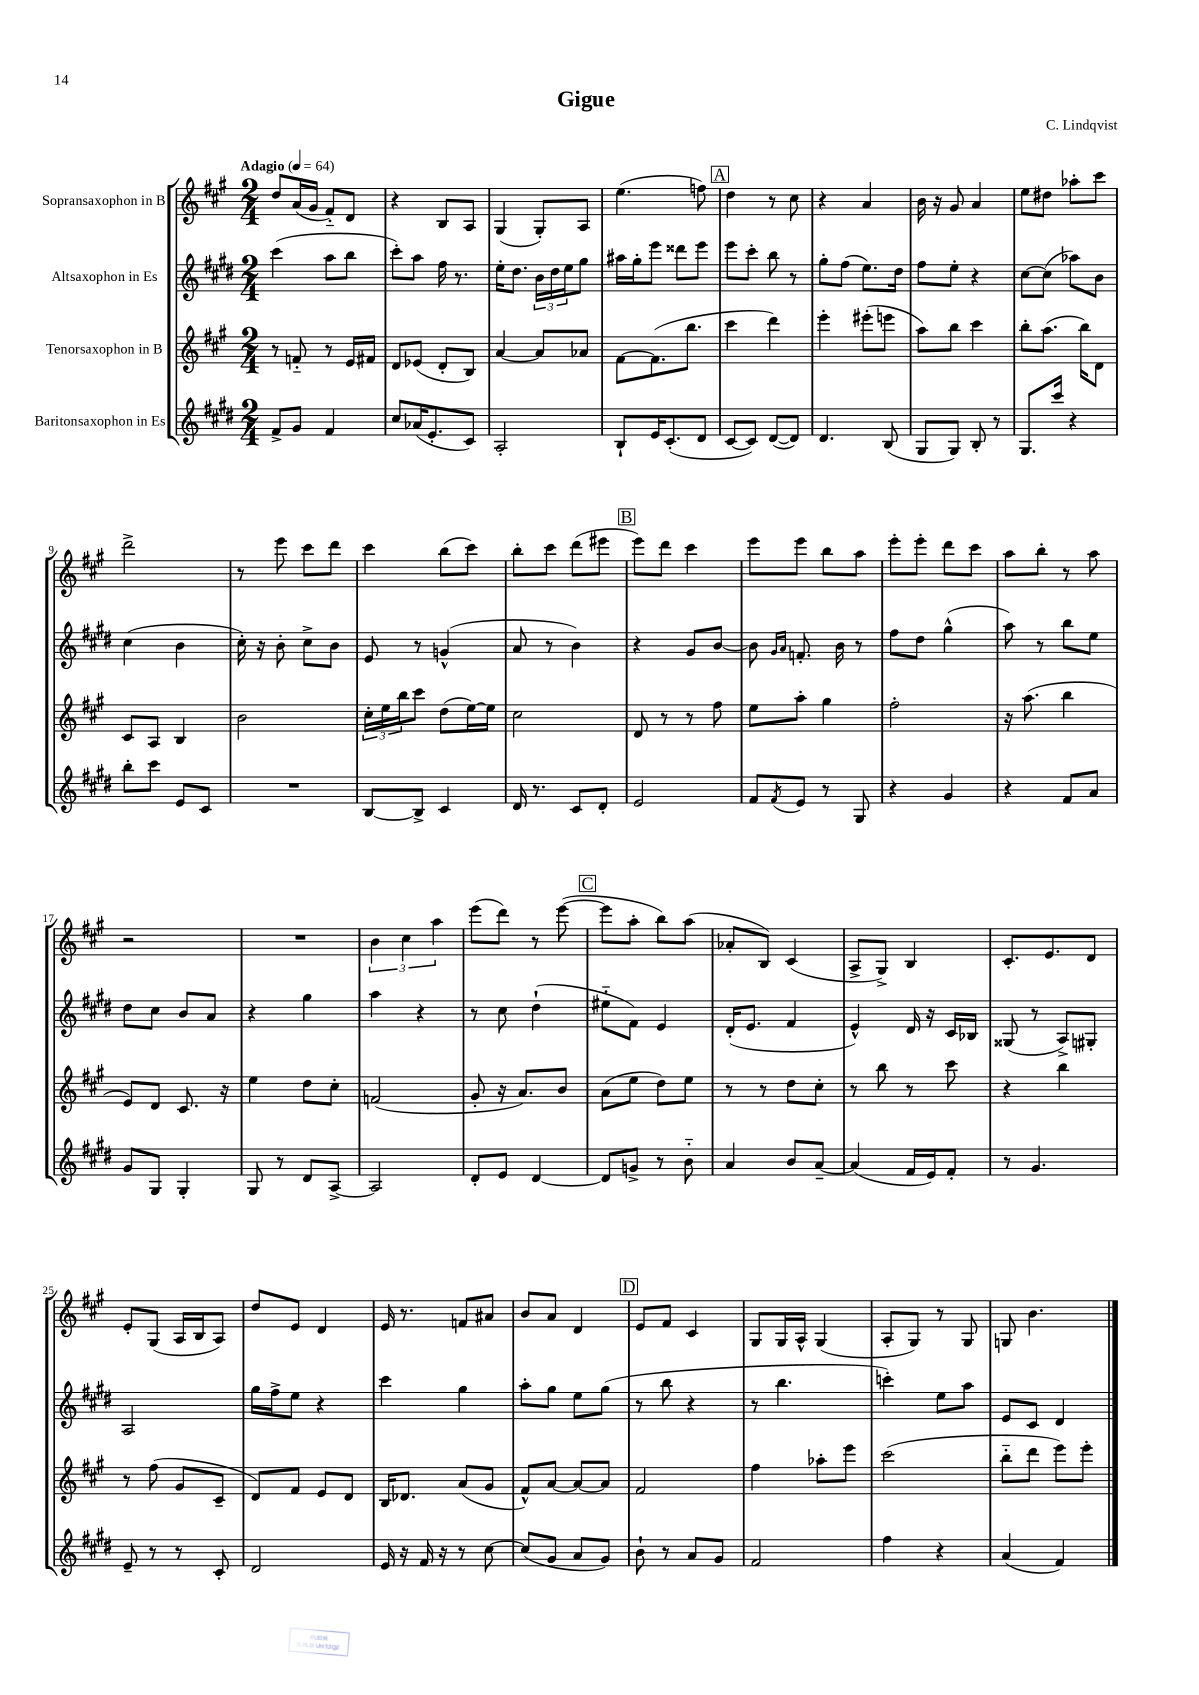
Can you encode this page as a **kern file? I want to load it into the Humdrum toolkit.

**kern	**kern	**kern	**kern
*part4	*part3	*part2	*part1
*staff4	*staff3	*staff2	*staff1
*I"Baritonsaxophon in Es	*I"Tenorsaxophon in B	*I"Altsaxophon in Es	*I"Sopransaxophon in B
*clefG2	*clefG2	*clefG2	*clefG2
*k[f#c#g#d#]	*k[f#c#g#]	*k[f#c#g#d#]	*k[f#c#g#]
*M2/4	*M2/4	*M2/4	*M2/4
*MM64	*MM64	*MM64	*MM64
=1	=1	=1	=1
!	!	!	!LO:TX:a:B:t=Adagio
8f#^/L	8r	(4ccc#\	8dd/L
8g#/J	8fn/	.	(16a/L
.	.	.	16g#/JJ
4f#/	8r	8aa\L	8f#/L)
.	16e/LL	8bb\J	8d/J
.	16f#X/JJ	.	.
=2	=2	=2	=2
8cc#/L	8d/L	8ccc#'\L)	4r
(16a-X/K	(8e-X/J	8aa\J	.
8.e'/	.	.	.
.	8d'/L	16ff#\	8B/L
.	.	8.r	.
8c#/J)	8B/J)	.	8A/J
=3	=3	=3	=3
2A'/	[4a/	16ee'\KL	(4G#/
.	.	8.dd#\J	.
.	8a/L]	24b\LL	8G#'/L)
.	.	24dd#\	.
.	.	24ee\J	.
.	8a-X/J	8gg#\J	8A/J
=4	=4	=4	=4
8B`/L	[8f#\L	16aa#X\LL	(4.ee\
.	.	16gg#'\J	.
16e/K	(8.f#\]	8eee\J	.
(8.c#'/	.	.	.
.	.	8ddd##X\L	.
.	8.bb\J	.	.
8d#/J	.	8eee\J	8ffn\)
!!LO:REH:place=s1:t=A
=5	=5	=5	=5
[8c#/L	4ccc#\	8eee\L	4dd\
8c#/J])	.	8ccc#'\J	.
([8d#/L	4ddd\)	8bb\	8r
8d#/J])	.	8r	8cc#\
=6	=6	=6	=6
4.d#/	4eee'\	8gg#'\L	4r
.	.	(8ff#\J	.
.	(8eee#X'\L	8.ee\L)	4a/
(8B/	8eeen\J	.	.
.	.	16dd#\Jk	.
=7	=7	=7	=7
8G#/L	8aa\L)	8ff#\L	16b\
.	.	.	16r
8G#/J)	8bb\J	8ee'\J	8g#/
8B'/	4ccc#\	4r	4a/
8r	.	.	.
=8	=8	=8	=8
8.G#/L	8bb'\L	[8cc#\L	8ee\L
.	(8.aa\J	(8cc#\J]	8dd#X\J
16ccc#/Jk	.	.	.
4r	.	8aa-X\L)	8aa-X'\L
.	16bb\KL)	.	.
.	8d\J	8b\J	8ccc#\J
!!LO:LB:g=z
=9	=9	=9	=9
8bb'\L	8c#/L	(4cc#\	2ddd^\
8ccc#\J	8A/J	.	.
8e/L	4B/	4b\	.
8c#/J	.	.	.
=10	=10	=10	=10
2r	2b\	16cc#'\)	8r
.	.	16r	.
.	.	8b'\	8eee\
.	.	8cc#^\L	8ccc#\L
.	.	8b\J	8ddd\J
=11	=11	=11	=11
[8B/L	24cc#'\LL	8e/	4ccc#\
.	24ee\	.	.
.	24bb\J	.	.
8B^/J]	8ccc#\J	8r	.
4c#/	(8dd\L	(4gn^^/	(8bb\L
.	[16ee\L)	.	8ccc#\J)
.	16ee\JJ]	.	.
=12	=12	=12	=12
16d#/	2cc#\	8a/	8bb'\L
8.r	.	.	.
.	.	8r	8ccc#\J
8c#/L	.	4b\)	(8ddd\L
8d#'/J	.	.	8eee#X\J
!!LO:REH:place=s1:t=B
=13	=13	=13	=13
2e/	8d/	4r	8eee\L)
.	8r	.	8ddd\J
.	8r	8g#/L	4ccc#\
.	8ff#\	[8b/J	.
=14	=14	=14	=14
8f#/L	8ee\L	8b\]	8eee\L
.	.	16qqg#/LL	.
8qf#/	.	16qqa/JJ	.
8e/J	8aa'\J	8.fn'/	8eee\J
8r	4gg#\	.	8bb\L
.	.	16b\	.
8G#/	.	8r	8aa\J
=15	=15	=15	=15
4r	2ff#'\	8ff#\L	8eee'\L
.	.	8dd#\J	8eee'\J
4g#/	.	(4gg#^^\	8ddd\L
.	.	.	8ccc#\J
=16	=16	=16	=16
4r	16r	8aa\)	8aa\L
.	(8.aa\	.	.
.	.	8r	8bb'\J
8f#/L	4bb\	8bb\L	8r
8a/J	.	8ee\J	8aa\
!!LO:LB:g=z
=17	=17	=17	=17
8g#/L	8e/L)	8dd#\L	2r
8G#/J	8d/J	8cc#\J	.
4G#'/	8.c#/	8b/L	.
.	.	8a/J	.
.	16r	.	.
=18	=18	=18	=18
8G#/	4ee\	4r	2r
8r	.	.	.
8d#/L	8dd\L	4gg#\	.
[8A^/J	8cc#'\J	.	.
=19	=19	=19	=19
2A/]	(2fn/	4aa\	6b\
.	.	.	6cc#\
.	.	4r	.
.	.	.	6aa\
=20	=20	=20	=20
8d#'/L	8g#'/	8r	(8eee\L
8e/J	16r	8cc#\	8ddd\J)
.	8.a/L)	.	.
[4d#/	.	(4dd#`\	8r
.	8b/J	.	([8eee\
!!LO:REH:place=s1:t=C
=21	=21	=21	=21
8d#/L]	(8a\L	8ee#X\L	8eee\L]
8gn^/J	8ee\J	8f#\J)	8aa'\J
8r	8dd\L)	4e/	8bb\L)
8b\	8ee\J	.	(8aa\J
=22	=22	=22	=22
4a/	8r	(16d#'/KL	8a-X'/L
.	.	8.e/J	.
.	8r	.	8B/J)
8b/L	8dd\L	4f#/	(4c#/
[8a~/J	8cc#'\J	.	.
=23	=23	=23	=23
(4a/]	8r	4e^^/)	8A^/L
.	8bb\	.	8G#^/J)
16f#/LL	8r	16d#/	4B/
16e/J)	.	16r	.
8f#'/J	8ccc#\	16c#/LL	.
.	.	16B-X/JJ	.
=24	=24	=24	=24
8r	4r	(8G##X/	8.c#'/L
4.g#/	.	8r	.
.	.	.	8.e/
.	4bb\	8A^/L)	.
.	.	8G#X'/J	8d/J
!!LO:LB:g=z
=25	=25	=25	=25
8e~/	8r	2A/	8e'/L
8r	(8ff#\	.	(8G#/J
8r	8g#/L	.	16A/LL
.	.	.	16B/J
8c#'/	8c#~/J	.	8A/J)
=26	=26	=26	=26
2d#/	8d/L)	16gg#\LL	8dd/L
.	.	16ff#^\J	.
.	8f#/J	8ee\J	8e/J
.	8e/L	4r	4d/
.	8d/J	.	.
=27	=27	=27	=27
16e/	16B/KL	4ccc#\	16e/
16r	8.d-X/J	.	8.r
16f#/	.	.	.
16r	.	.	.
8r	(8a/L	4gg#\	8fn/L
[8cc#\	8g#/J	.	8a#X/J
=28	=28	=28	=28
(8cc#/L]	8f#^^/L)	8aa'\L	8b/L
8g#/J	[8a/J	8gg#\J	8a/J
8a/L	8a/L_	8ee\L	4d/
8g#/J)	8a/J]	(8gg#\J	.
!!LO:REH:place=s1:t=D
=29	=29	=29	=29
8b`\	2f#/	8r	8e/L
8r	.	8bb\	8f#/J
8a/L	.	4r	4c#/
8g#/J	.	.	.
=30	=30	=30	=30
2f#/	4ff#\	8r	8G#/L
.	.	4.bb\	16G#/L
.	.	.	16A^^/JJ
.	8aa-X'\L	.	(4G#/
.	8eee\J	.	.
=31	=31	=31	=31
4ff#\	(2ccc#\	4cccn'\)	8A'/L
.	.	.	8G#/J)
4r	.	8ee\L	8r
.	.	8aa\J	8G#/
=32	=32	=32	=32
(4a/	8bb\L	8e/L	8Gn/
.	8ddd\J	8c#/J	4.b\
4f#/)	8eee\L)	4d#/	.
.	8eee'\J	.	.
==	==	==	==
*-	*-	*-	*-
